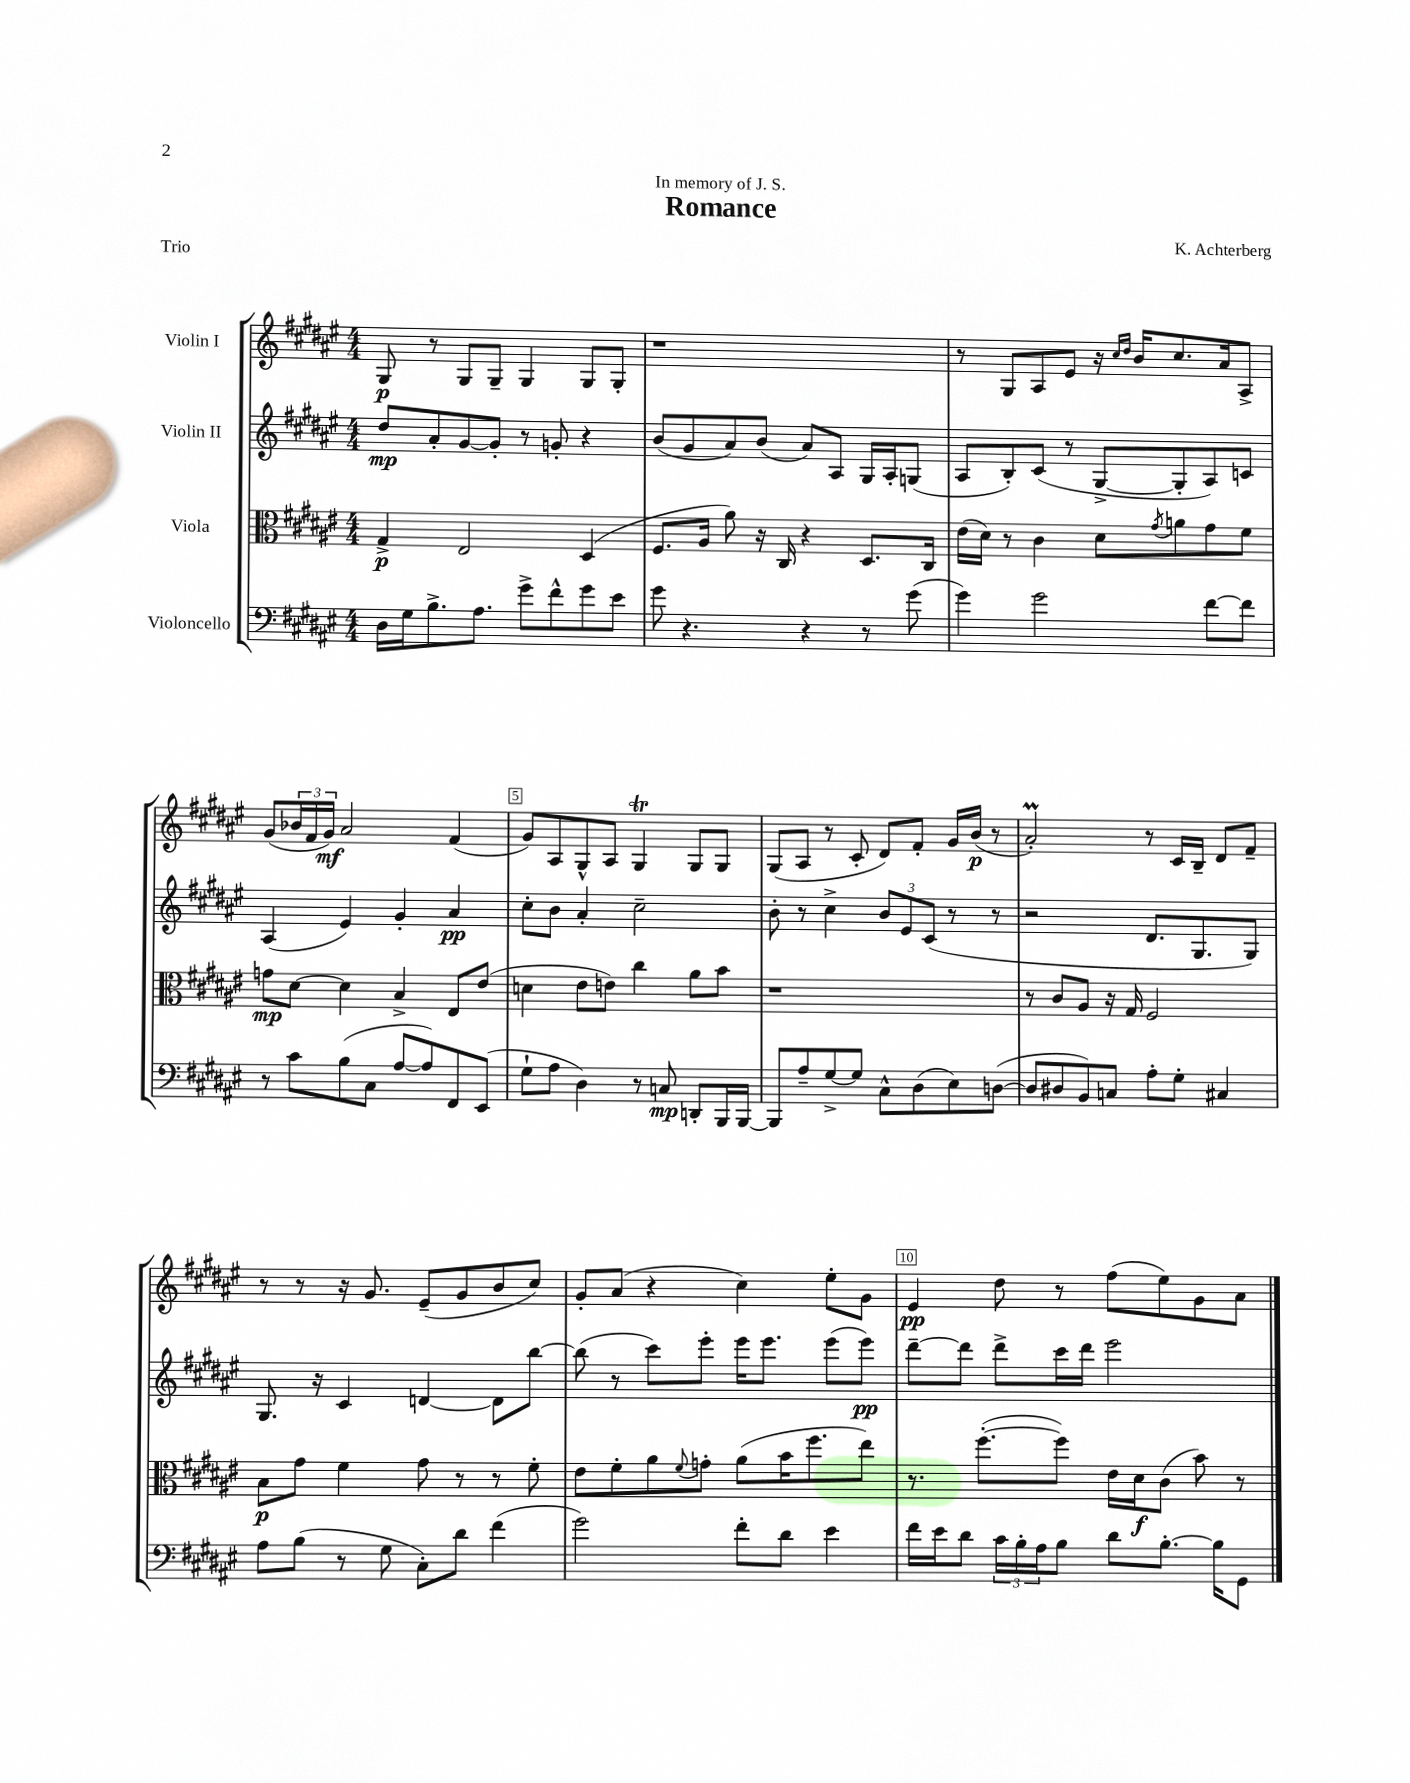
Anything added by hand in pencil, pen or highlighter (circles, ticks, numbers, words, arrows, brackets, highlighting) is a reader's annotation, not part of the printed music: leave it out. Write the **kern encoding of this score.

**kern	**dynam	**kern	**dynam	**kern	**dynam	**kern	**dynam
*part4	*part4	*part3	*part3	*part2	*part2	*part1	*part1
*staff4	*staff4	*staff3	*staff3	*staff2	*staff2	*staff1	*staff1
*I"Violoncello	*	*I"Viola	*	*I"Violin II	*	*I"Violin I	*
*clefF4	*	*clefC3	*	*clefG2	*	*clefG2	*
*k[f#c#g#d#a#e#]	*	*k[f#c#g#d#a#e#]	*	*k[f#c#g#d#a#e#]	*	*k[f#c#g#d#a#e#]	*
*M4/4	*	*M4/4	*	*M4/4	*	*M4/4	*
=1	=1	=1	=1	=1	=1	=1	=1
16D#\LL	.	4G#^/	p	8dd#/L	mp	8G#/	p
16G#\J	.	.	.	.	.	.	.
8.B^\	.	.	.	8a#'/	.	8r	.
.	.	2E#/	.	[8g#/	.	8G#/L	.
8.A#\J	.	.	.	.	.	.	.
.	.	.	.	8g#'/J]	.	8G#~/J	.
8g#^\L	.	.	.	8r	.	4G#/	.
8f#^^\	.	.	.	8gn'/	.	.	.
8g#\	.	(4D#/	.	4r	.	8G#/L	.
8e#\J	.	.	.	.	.	8G#'/J	.
=2	=2	=2	=2	=2	=2	=2	=2
8g#\	.	8.F#/L	.	(8b/L	.	1r	.
4.r	.	.	.	8g#/	.	.	.
.	.	16A#/Jk	.	.	.	.	.
.	.	8a#\)	.	8a#/)	.	.	.
.	.	16r	.	(8b/J	.	.	.
.	.	16C#/	.	.	.	.	.
4r	.	4r	.	8a#/L)	.	.	.
.	.	.	.	8A#/J	.	.	.
8r	.	8.D#/L	.	16G#/LL	.	.	.
.	.	.	.	16A#'/J	.	.	.
(8g#\	.	.	.	(8Gn/J	.	.	.
.	.	16C#/Jk	.	.	.	.	.
=3	=3	=3	=3	=3	=3	=3	=3
4g#\)	.	(16e#\LL	.	8A#/L	.	8r	.
.	.	16d#\JJ)	.	.	.	.	.
.	.	8r	.	8B'/)	.	8G#/L	.
2g#\	.	4c#\	.	(8c#/J	.	8A#/	.
.	.	.	.	8r	.	8e#/J	.
.	.	8d#\L	.	[8G#^/L	.	16r	.
.	.	.	.	.	.	16qqcc#/LL	.
.	.	.	.	.	.	16qqdd#/JJ	.
.	.	.	.	.	.	16b/KL	.
.	.	8qg#/	.	.	.	.	.
.	.	8an\	.	8G#'/]	.	8.cc#/	.
[8f#\L	.	8g#\	.	8A#/)	.	.	.
.	.	.	.	.	.	16a#/k	.
8f#\J]	.	8f#\J	.	8cn/J	.	8A#^/J	.
!!LO:LB:g=z
=4	=4	=4	=4	=4	=4	=4	=4
8r	.	8gn\L	mp	(4A#/	.	(8g#/L	.
8c#\L	.	[8d#\J	.	.	.	24b-X/L	.
.	.	.	.	.	.	24f#/	.
.	.	.	.	.	.	24g#/JJ)	mf
(8B\	.	4d#\]	.	4e#/)	.	2a#/	.
8C#\J	.	.	.	.	.	.	.
[8A#/L	.	4B^/	.	4g#'/	.	.	.
8A#/])	.	.	.	.	.	.	.
8FF#/	.	8E#/L	.	4a#/	pp	(4f#/	.
(8EE#/J	.	(8e#/J	.	.	.	.	.
=5	=5	=5	=5	=5	=5	=5	=5
8G#`\L	.	4dn\	.	8cc#'\L	.	8g#/L)	.
8A#\J	.	.	.	8b\J	.	8A#/	.
4D#\)	.	8e#\L	.	4a#'/	.	8G#^^/	.
.	.	8en\J)	.	.	.	8A#/J	.
8r	.	4cc#\	.	2cc#~\	.	4G#T/	.
8Cn/	mp	.	.	.	.	.	.
8DDn'/L	.	8a#\L	.	.	.	8G#/L	.
16BBB/L	.	8b\J	.	.	.	8G#/J	.
[16BBB/JJ	.	.	.	.	.	.	.
=6	=6	=6	=6	=6	=6	=6	=6
8BBB/L]	.	1r	.	8b'\	.	(8G#/L	.
8A#~/	.	.	.	8r	.	8A#/J	.
[8G#^/	.	.	.	4cc#^\	.	8r	.
8G#/J]	.	.	.	.	.	8c#'/	.
8C#^^\L	.	.	.	12b/L	.	8d#/L)	.
.	.	.	.	12e#/	.	.	.
(8D#\	.	.	.	.	.	8f#'/J	.
.	.	.	.	(12c#/J	.	.	.
8E#\)	.	.	.	8r	.	16g#/LL	.
.	.	.	.	.	.	(16b/JJ	p
([8Dn\J	.	.	.	8r	.	8r	.
=7	=7	=7	=7	=7	=7	=7	=7
8D/L]	.	8r	.	2r	.	2a#m'/)	.
8D#X/	.	8c#/L	.	.	.	.	.
8BB/)	.	8A#/J	.	.	.	.	.
8Cn/J	.	16r	.	.	.	.	.
.	.	16G#/	.	.	.	.	.
8A#'\L	.	2F#/	.	8.d#/L	.	8r	.
8G#'\J	.	.	.	.	.	16c#/LL	.
.	.	.	.	8.G#/	.	16B~/JJ	.
4C#X/	.	.	.	.	.	8d#/L	.
.	.	.	.	8G#/J)	.	8f#~/J	.
!!LO:LB:g=z
=8	=8	=8	=8	=8	=8	=8	=8
8A#\L	.	8B\L	p	8.G#/	.	8r	.
(8B\J	.	8g#\J	.	.	.	8r	.
.	.	.	.	16r	.	.	.
8r	.	4f#\	.	4c#/	.	16r	.
.	.	.	.	.	.	8.g#/	.
8G#\	.	.	.	.	.	.	.
8C#'\L)	.	8g#\	.	[4dn/	.	(8e#~/L	.
8d#\J	.	8r	.	.	.	8g#/	.
(4f#\	.	8r	.	8d\L]	.	8b/	.
.	.	8f#'\	.	[8bb\J	.	8cc#/J)	.
=9	=9	=9	=9	=9	=9	=9	=9
2g#\)	.	8e#\L	.	(8bb\]	.	8g#'/L	.
.	.	8f#'\	.	8r	.	(8a#/J	.
.	.	8a#\	.	8ccc#\L)	.	4r	.
.	.	8qqf#/	.	.	.	.	.
.	.	8gn'\J	.	8eee#'\J	.	.	.
8f#'\L	.	(8a#\L	.	16eee#\KL	.	4cc#\)	.
.	.	.	.	8.eee#\J	.	.	.
8d#\J	.	16b\K	.	.	.	.	.
.	.	8.ff#\	.	.	.	.	.
4e#\	.	.	.	(8eee#\L	.	8ee#'\L	.
.	.	8ee#\J)	.	8eee#\J)	pp	8g#\J	.
=10	=10	=10	=10	=10	=10	=10	=10
16f#\LL	.	8.r	.	[8ddd#~\L	.	4e#/	pp
16e#\J	.	.	.	.	.	.	.
8d#\J	.	.	.	8ddd#\J]	.	.	.
.	.	([8.ff#'\L	.	.	.	.	.
24c#\LL	.	.	.	8ddd#^\L	.	8dd#\	.
24B'\	.	.	.	.	.	.	.
24A#\J	.	.	.	.	.	.	.
8B\J	.	8ff#\J])	.	16ccc#\L	.	8r	.
.	.	.	.	16ddd#\JJ	.	.	.
8d#\L	.	16e#\LL	.	2eee#\	.	(8ff#\L	.
.	.	16d#\J	f	.	.	.	.
[8.B'\J	.	(8c#\J	.	.	.	8ee#\)	.
.	.	8b\)	.	.	.	8g#\	.
16B\KL]	.	.	.	.	.	.	.
8GG#\J	.	8r	.	.	.	8a#\J	.
==	==	==	==	==	==	==	==
*-	*-	*-	*-	*-	*-	*-	*-
